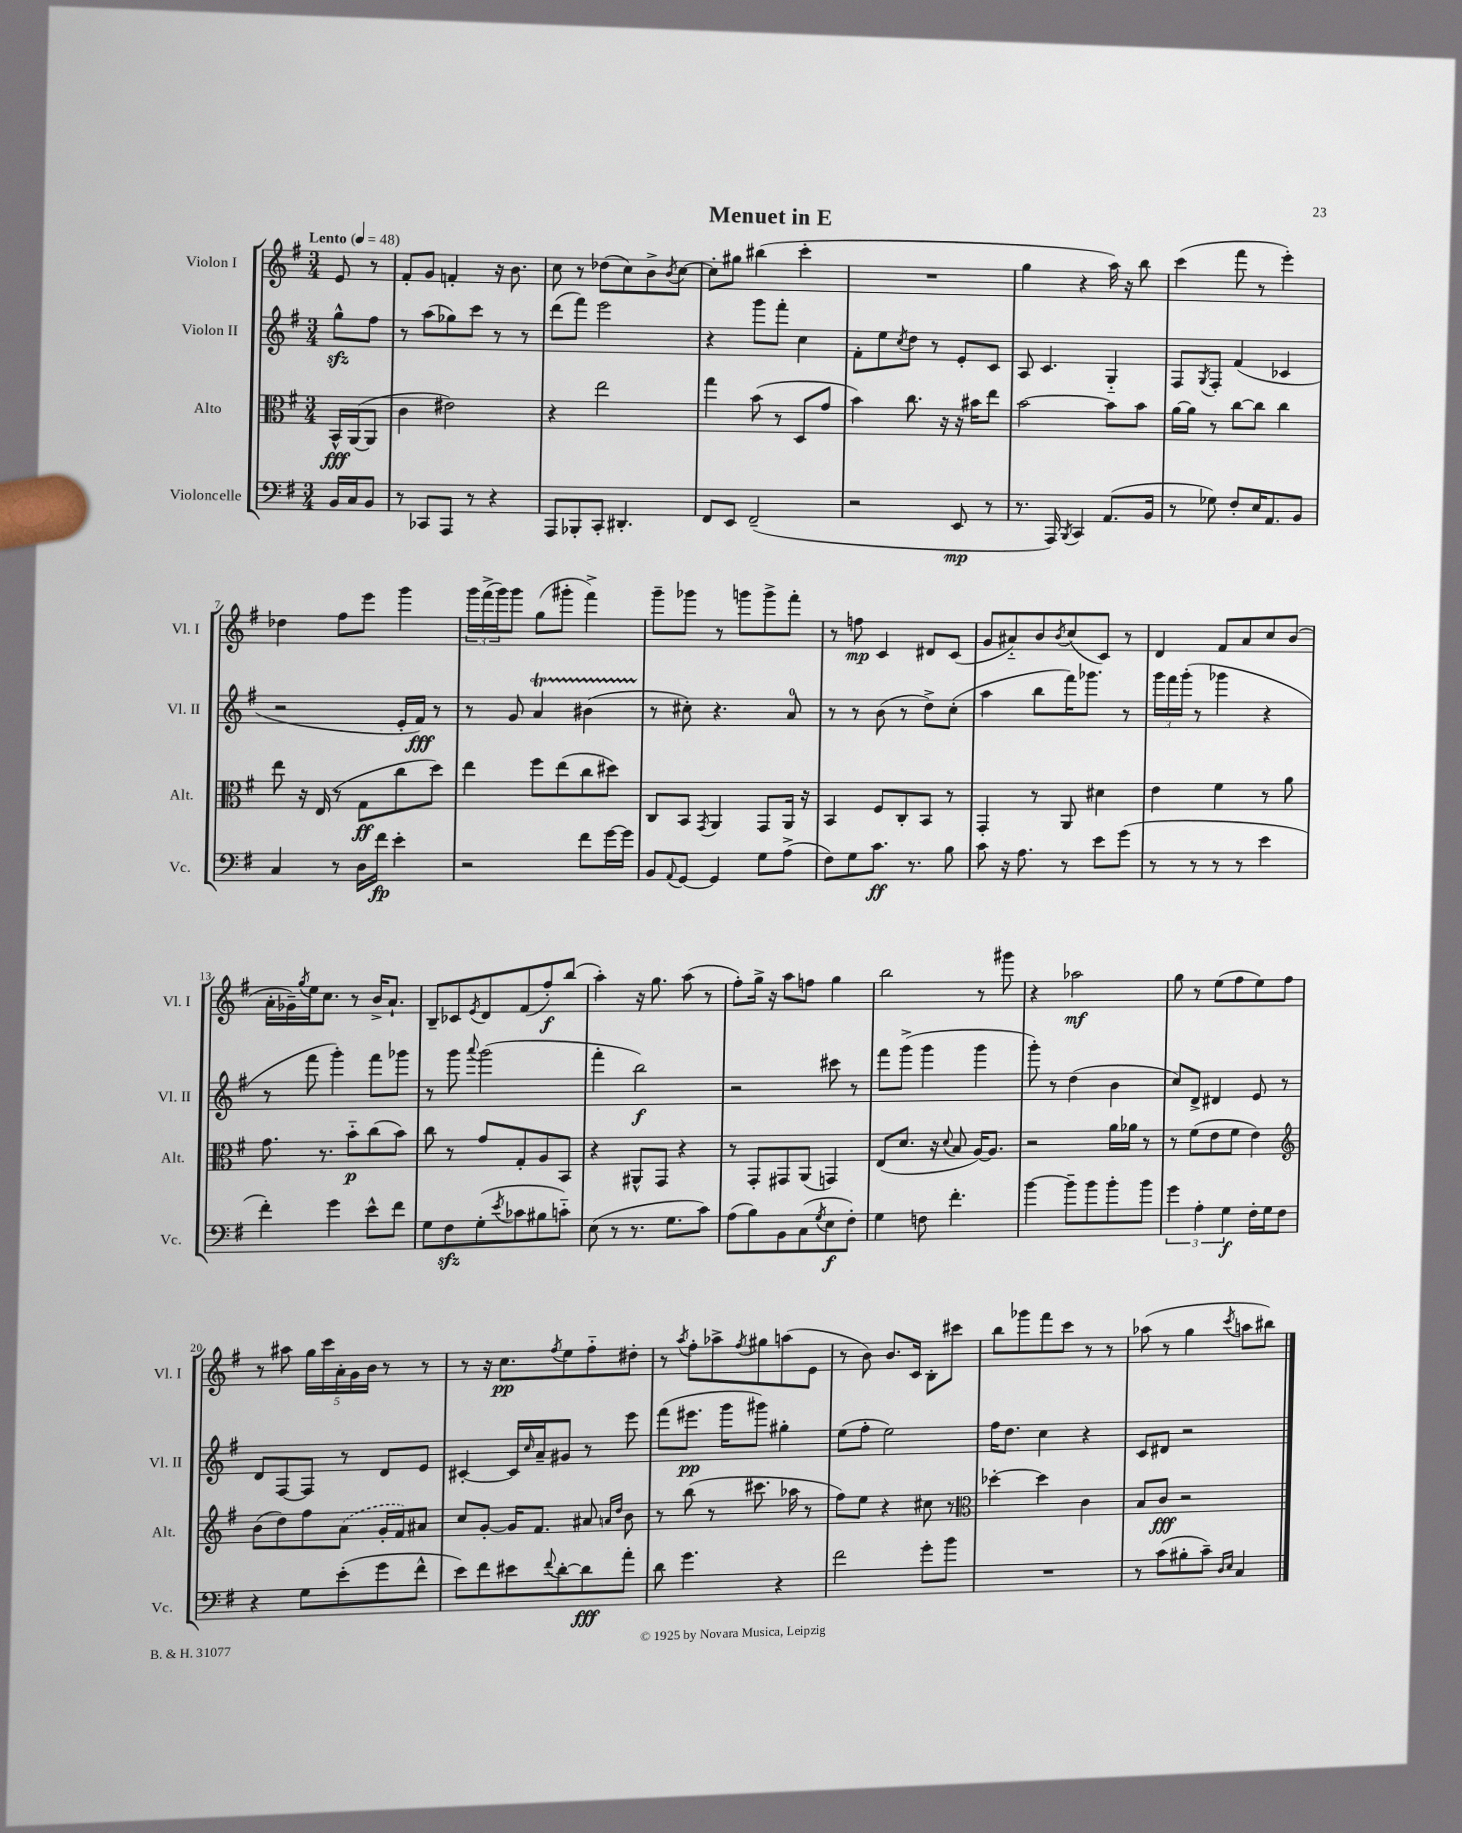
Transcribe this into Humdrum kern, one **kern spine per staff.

**kern	**kern	**kern	**kern
*staff4	*staff3	*staff2	*staff1
*clefF4	*clefC3	*clefG2	*clefG2
*k[f#]	*k[f#]	*k[f#]	*k[f#]
*M3/4	*M3/4	*M3/4	*M3/4
*MM48	*MM48	*MM48	*MM48
16BB	16BB^^	8gg^^	8e
16C	([16AA	.	.
8BB	8AA]	8ff#	8r
=	=	=	=
8r	4c	8r	8f#'
8CC-	.	(8aa	8g
8AAA	2e#)	8gg-)	4f'
8r	.	8ccc	.
4r	.	8r	16r
.	.	.	8.b
.	.	8r	.
=	=	=	=
8AAA	4r	(8ddd	8cc
8BBB-'	.	8fff#)	8r
8CC'	2ee	2eee	(8dd-
4.DD#'	.	.	8cc)
.	.	.	8b^
.	.	.	8qb
.	.	.	[8cc
=	=	=	=
8FF#	4gg	4r	8cc']
8EE	.	.	8gg#
(2FF#~	(8b	8ggg	(4bb#
.	8r	8fff#'	.
.	8D	4cc	4ccc'
.	8g	.	.
=	=	=	=
2r	4b)	8f#'	2.r
.	.	8ee	.
.	.	8qcc	.
.	8.cc	8dd	.
.	.	8r	.
.	16r	.	.
8EE	16r	8e'	.
.	16b#	.	.
8r	8ee	8c	.
=	=	=	=
8.r	[2b	8A	4gg
.	.	4.c	.
16AAA)	.	.	.
8qBBB	.	.	.
4CC	.	.	4r
(8.AA	8b]	4G'~	16aa)
.	.	.	16r
.	8b	.	8bb
16BB	.	.	.
=	=	=	=
8r	[16a	8F#	(4ccc
.	16a]	.	.
.	.	8qG	.
8G-)	8r	8F#'	.
8F#'	[8cc	(4f#	8fff#
16E	8cc]	.	8r
8.AA	.	.	.
.	4cc	4c-	4eee')
8BB	.	.	.
=	=	=	=
4C	8ee	2r	4dd-
.	16r	.	.
.	(16E	.	.
8r	8r	.	8ff#
16D	8G	.	8eee
16f#	.	.	.
4e'	8cc	16e'	4ggg
.	.	16f#)	.
.	8dd)	8r	.
=	=	=	=
2r	4ee	8r	24ggg
.	.	.	(24fff#^
.	.	.	24ggg)
.	.	8g	8ggg
.	8ff#	4a	(8gg
.	(8ee	.	8ggg#'
8f#	8cc	(4b#	4fff#^)
[16g	8dd#)	.	.
16g]	.	.	.
=	=	=	=
8BB	8C	8r	8ggg~
8qqAA	.	.	.
[8GG	8BB	8cc#')	8ggg-
.	8qGG	.	.
4GG]	4AA	4.r	8r
.	.	.	8ggg
8G	8GG	.	8ggg^
(8A^	16AA	8a	8fff#'
.	16r	.	.
=	=	=	=
8F#)	4BB	8r	8r
8G	.	8r	8ff
8.c	8F#	(8b	4c
.	8C'	8r	.
8.r	.	.	.
.	8BB	8dd^)	8d#
8B	8r	(8cc'	(8c
=	=	=	=
8c	4GG'	4aa	8g
16r	.	.	8a#'~)
8.A	.	.	.
.	8r	8bb	8b
.	.	.	8qb
8r	8AA	16fff#)	(8cc
.	.	8.ggg-	.
8e	4d#	.	8c)
(8g	.	8r	8r
=	=	=	=
8r	4e	24ggg	4d
.	.	24fff#	.
.	.	(24ggg'	.
8r	.	8r	.
8r	4f#	4ggg-	8f#
8r	.	.	8a
4e	8r	4r	8cc
.	8a	.	(8b
=	=	=	=
4f#')	8.g	8r	16a'
.	.	.	16g-~)
.	.	.	8qgg
.	.	8fff#	16ee
.	8.r	.	8.cc
4g	.	4ggg')	.
.	8b'~	.	8r
8e^^	(8cc	8fff#	16b^
.	.	.	8.a`
8f#	8b)	8ggg-	.
=	=	=	=
8G	8cc	8r	8B~
8F#	8r	8ggg	8c-
.	.	8qqaaa	8qe
(8G'	8g	(2ggg	8d
8qe	.	.	.
8c-	8G'	.	(8f#
8B#	8A	.	8ff#')
8c'~)	8BB	.	(8bb
=	=	=	=
(8E	4r	4fff#'	4aa')
8r	.	.	.
8.r	8AA#^^	2bb)	16r
.	.	.	8.gg
.	8GG	.	.
8.G	.	.	.
.	4r	.	(8aa
8c)	.	.	8r
=	=	=	=
(8A	8r	2r	8ff#')
8B)	8GG'	.	16gg^
.	.	.	16r
8BB	8GG#	.	8aa
(8C	(8AA	.	8ff
8qG	.	.	.
8E	4GG)	8ccc#	4gg
8F#')	.	8r	.
=	=	=	=
4G	(8E	8fff#	2bb
.	8.d	(8ggg^	.
8F	.	4ggg	.
.	16r	.	.
.	8qqd	.	.
4.f#'	8B	.	.
.	[16A)	4ggg	8r
.	8.A]	.	.
.	.	.	8ggg#
=	=	=	=
[4b	2r	8ggg')	4r
.	.	8r	.
8b~]	.	(4dd	2aa-
8b	.	.	.
8b'	16a	4b	.
.	16a-	.	.
8b	8r	.	.
=	=	=	=
6g	8r	8cc)	8gg
.	(8f#	8d^	8r
6A'	.	.	.
.	8e	4d#	(8ee
6G	.	.	.
.	8f#	.	8ff#
16F#'	4e)	8e	8ee)
16G	.	.	.
8F#	.	8r	8ff#
=	=	=	=
*	*clefG2	*	*
4r	(8b	8d	8r
.	8dd)	[8F#	8aa#
8G	8ff#	8F#]	20gg
.	.	.	20ccc
.	.	.	20a'
(8e'	(8a	8r	.
.	.	.	20g
.	.	.	20b
8g	16g'	8d	8r
.	16f#)	.	.
8f#^^	8a#	8e	8r
=	=	=	=
8e)	8cc	[4c#'	8r
8f#	[8g'	.	16r
.	.	.	8.cc
8e#	16g]	16c#]	.
.	.	16qqcc	.
.	8.f#	16a~	.
8qqf#	.	.	8qff#
[8d'	.	8g#	8ee
8d]	8a#	8r	8ff#'~
.	16qqa	.	.
.	16qqdd	.	.
8a'	8b	8eee	8dd#'
=	=	=	=
8d	8r	(8fff#	8r
.	.	.	8qaa
4.g	(8bb	8.eee#	8ff#'
.	8r	.	8aa-^
.	.	16ggg	.
.	.	.	8qff#
.	8.ccc#	8ggg#)	8gg#
4r	.	4gg#'	(8aa
.	16aa-	.	.
.	8r	.	8e
=	=	=	=
2f#	8ff#)	(8ee	8r
.	8ee	8ff#'	8b)
.	4r	2ee)	8.b
.	.	.	16c
8g'	8cc#	.	8B'
8b	8r	.	8ccc#
=	=	=	=
*	*clefC3	*	*
2.r	[4dd-'	16ff#	8bb
.	.	8.dd	.
.	.	.	8ggg-
.	4dd-]	4cc	8fff#
.	.	.	8ccc
.	4c	4r	8r
.	.	.	8r
=	=	=	=
8r	8B	8c	(8aa-
(8c	8c	8d#	8r
8B#'	2r	2r	4gg
8c~)	.	.	.
16qqD	.	.	.
16qqE	.	.	8qccc
4C	.	.	8aa
.	.	.	8bb#)
==	==	==	==
*-	*-	*-	*-
